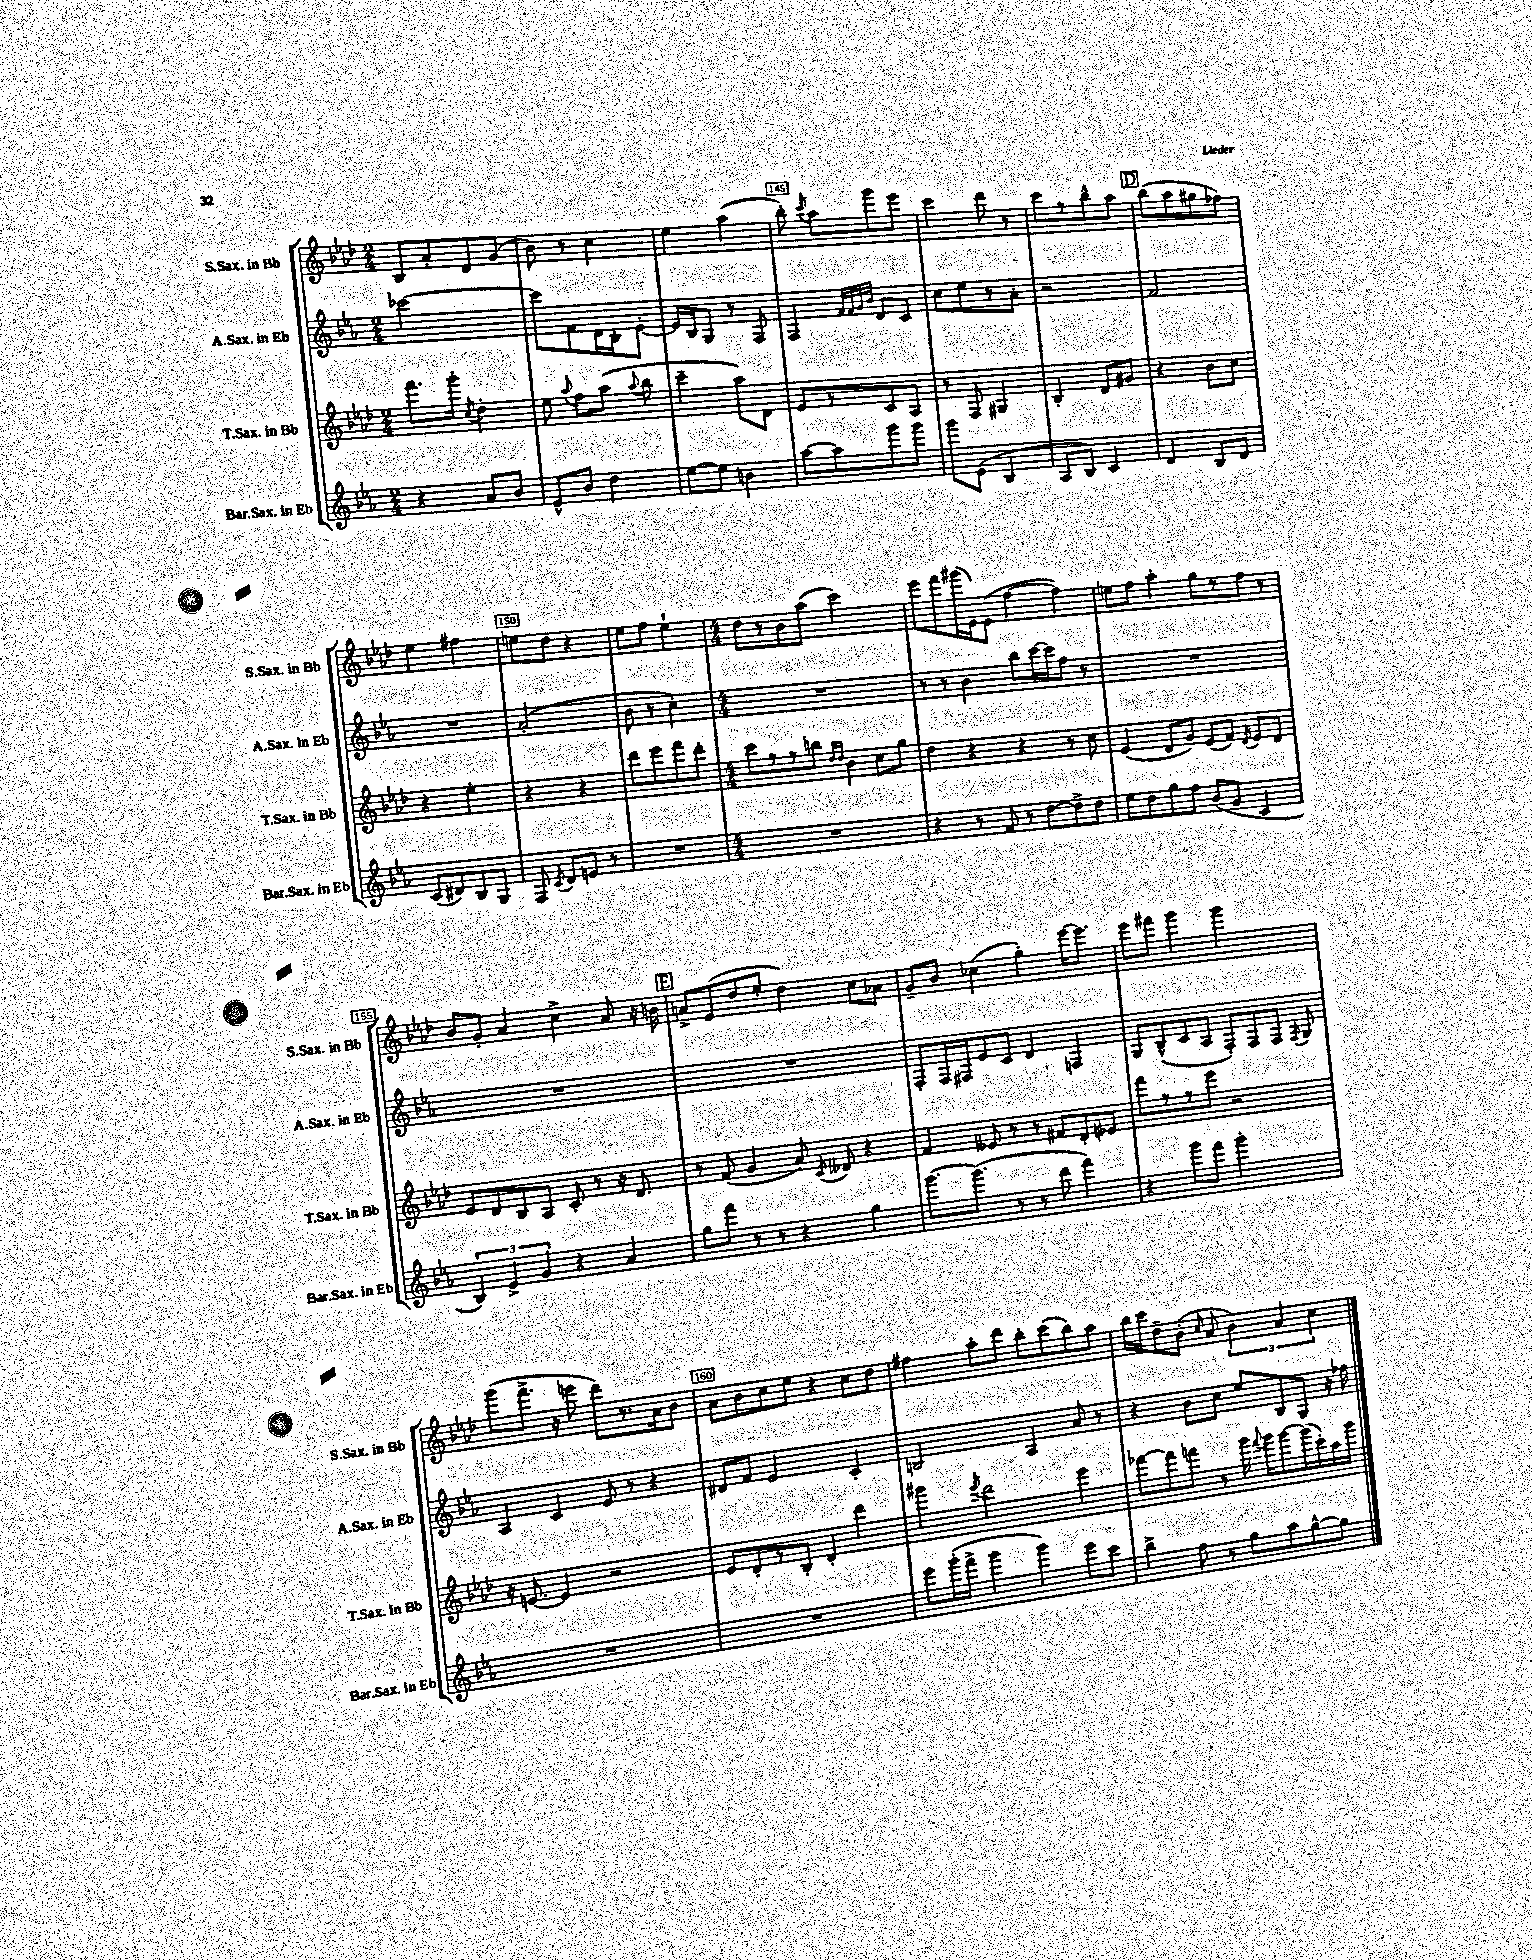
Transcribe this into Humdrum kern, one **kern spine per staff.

**kern	**kern	**kern	**kern
*staff4	*staff3	*staff2	*staff1
*clefG2	*clefG2	*clefG2	*clefG2
*k[b-e-a-]	*k[b-e-a-d-]	*k[b-e-a-]	*k[b-e-a-d-]
*M2/4	*M2/4	*M2/4	*M2/4
4r	8.fff\L	[2ccc-\	8B-/L
.	.	.	8a-'/
.	16ggg'\Jk	.	.
.	8qcc/	.	.
8a-/L	4dd-'\	.	8d-/
8b-/J	.	.	(8g/J
=	=	=	=
8e-^^/L	8ee-\	8ccc-\]L	8b-\)
.	8qqaa-/	.	.
8b-/J	8ff\L	8f\	8r
4dd\	(8aa-\J	16d\L	4cc\
.	.	16B-'\J	.
.	8qqaa-/	.	.
.	8bb-\	[8e-'\J	.
=	=	=	=
[8ee-\L	4ccc~\	16e-/]LL	4ee-\
.	.	16B-/J	.
8ee-\]J	.	8G/J	.
4b\	8aa-\L)	8r	(4aa-\
.	8d-\J	8F/	.
=	=	=	=
[8aa-\L	8e-/L	4F/	8bb-'\)
.	.	.	8qccc/
8aa-\]	8r	.	8aa-\L
.	.	32qqf/LLL	.
.	.	32qqf/	.
.	.	32qqg/	.
.	.	32qqb-/JJJ	.
8ggg\	8c/	8d/L	8ggg\
8ggg\J	8A-/J	8c/J	8eee-\J
=	=	=	=
8ggg\L	8r	8cc\L	4ccc\
(8e-\J	8F/	8ee-\	.
4B-/	4G#/	8r	8ddd-\
.	.	8a-'\J	8r
=	=	=	=
8A-/L	4B-'/	2r	8ccc\L
8B-/J)	.	.	8r
4c/	8d-/L	.	8bb-^^\
.	8g#/J	.	8aa-\J
=	=	=	=
4d/	4r	2f/	(8bb-\L
.	.	.	8aa-\
8B-/L	8b-\L	.	8gg#\
8d/J	8cc\J	.	8ff-\J)
=	=	=	=
(8c/L	4r	2r	4ee-\
8d#/)	.	.	.
8B-/	4ee-'\	.	4ff#\
8G/J	.	.	.
=	=	=	=
8F/	4r	(2a-'/	8ee\L
8qc/	.	.	.
8d/L	.	.	8dd-\J
8e/J	4r	.	4r
8r	.	.	.
=	=	=	=
2r	8ddd-\L	8b-\	8ee-\L
.	8eee-\	8r	8ff\J
.	8fff\	4cc'\)	4ee-`\
.	8ddd-'\J	.	.
=	=	=	=
*M4/4	*M4/4	*M4/4	*M4/4
1r	8ccc\L	1r	8dd-\L
.	8r	.	8r
.	8r	.	8b-\
.	8bb\J	.	(8aa-\J
.	16qqdd-/LL	.	.
.	16qqdd-/JJ	.	.
.	4b-\	.	2ccc\)
.	8cc\L	.	.
.	8gg\J	.	.
=	=	=	=
4r	4dd-\	8r	8eee-\L
.	.	8r	8fff\
8r	4r	4b-\	(16ggg#\L
.	.	.	16e-\J)
8f/	.	.	(8e-\J
8r	4r	8bb-\L	[4ff\
[8dd\L	.	[16ccc\L	.
.	.	16ccc\]J	.
8dd^\]	8r	8ff\J	4ff\])
8dd\J	8cc\	8r	.
=	=	=	=
8ee-\L	(4e-/	1r	8ee\L
8dd\	.	.	8ff\J
8gg\	8d-/L	.	4aa-'\
8ff\J	8g/J)	.	.
(8b-/L	(8e-/L	.	8gg\L
8g/J	8f/J)	.	8r
.	8qd-/	.	.
4c/	8e-/L	.	8ff\J
.	8d-/J	.	8r
=	=	=	=
6B-/)	8e-/L	1r	8b-/L
.	8d-/	.	8g'/J
6e-^/	.	.	.
.	8B-/	.	4a-/
6g/	.	.	.
.	8A-/J	.	.
4r	8c'/	.	4cc^\
.	8r	.	.
4a-/	16r	.	8a-/
.	8.d-/	.	.
.	.	.	16r
.	.	.	16b\
=	=	=	=
8gg\L	8r	1r	8a^/L
8fff\J	(8f/	.	(8e-/
8r	4g/	.	8dd-/
8r	.	.	8ee-'/J
4r	8a-/)	.	4dd-\)
.	8qc/	.	.
.	8d--/	.	.
4gg\	4r	.	8cc\L
.	.	.	8a-\J
=	=	=	=
[8.ggg\L	4f/	8F'/L	8g~/L
.	.	16F/L	8b-/J
(8.ggg\]J	.	16F#/J	.
.	8e--/	8e-/	(4cc-\
8r	8r	8c/J	.
8r	8r	4d/	4gg'\)
8ddd\	8f#/L	.	.
4fff\)	8d-'/	4F/	[16eee-\LK
.	.	.	8.eee-\]J
.	8e-/J	.	.
=	=	=	=
4r	8fff\L	8G/L	8eee-\L
.	8r	(8B-^^/	8fff#\J
8ggg\L	8r	8c/	4ggg\
8fff\J	8eee-\J	8A-/J	.
2ggg'\	2r	8F'/L)	2ggg\
.	.	8F/	.
.	.	8F/J	.
.	.	8qF/	.
.	.	8G/	.
=	=	=	=
1r	16r	4A-/	(8ggg\L
.	[8.e/	.	.
.	.	.	8.fff^\J
.	4e/]	4c/	.
.	.	.	16r
.	.	.	8eee\
.	2r	8e-/	8ddd-\L)
.	.	8r	8.r
.	.	4r	.
.	.	.	16a-\k
.	.	.	8b-\J
=	=	=	=
1r	8e-/L	8d#/L	8a-\L
.	8d-'/	8f/J	8b-\
.	8r	2e-/	8cc\
.	8B-'/J	.	8ee-\J
.	4d-'/	.	4r
.	4ddd-\	4c'/	8cc\L
.	.	.	8dd-\J
=	=	=	=
8eee-\L	4ggg#\	2B/	4ff#\
(16ggg'\L	.	.	.
16fff^\JJ	.	.	.
.	8qeee-/	.	.
4ggg\	2ddd-\	.	8aa-'\L
.	.	.	8ddd-\J
4ggg\)	.	4A-/	8bb-'\L
.	.	.	(8ccc\
8eee-\L	4eee-\	8a-/	8bb-\)
8ccc\J	.	8r	8aa-\J
=	=	=	=
4bb-^\	[8fff-\L	4r	16bb-\LL
.	.	.	16ccc\J
.	8fff-\]	.	8dd-~\
8ff\	8fff\J	8b-\L	(8b-'\J
.	.	.	16qqcc/
8r	8r	8cc\J	8a-/
8gg\L	16ggg\	8ee-/L	6b-\)
.	8qqfff/	.	.
.	16ggg\LK	.	.
8aa-\	[8ggg\	8B-/	.
.	.	.	6a-/
[8gg^^\	(16ggg\]L	8G/J	.
.	16ccc'\)	.	.
.	.	.	6cc\
8gg\]J	16aa-\	16r	.
.	16ggg\JJ	16ff-\	.
==	==	==	==
*-	*-	*-	*-
